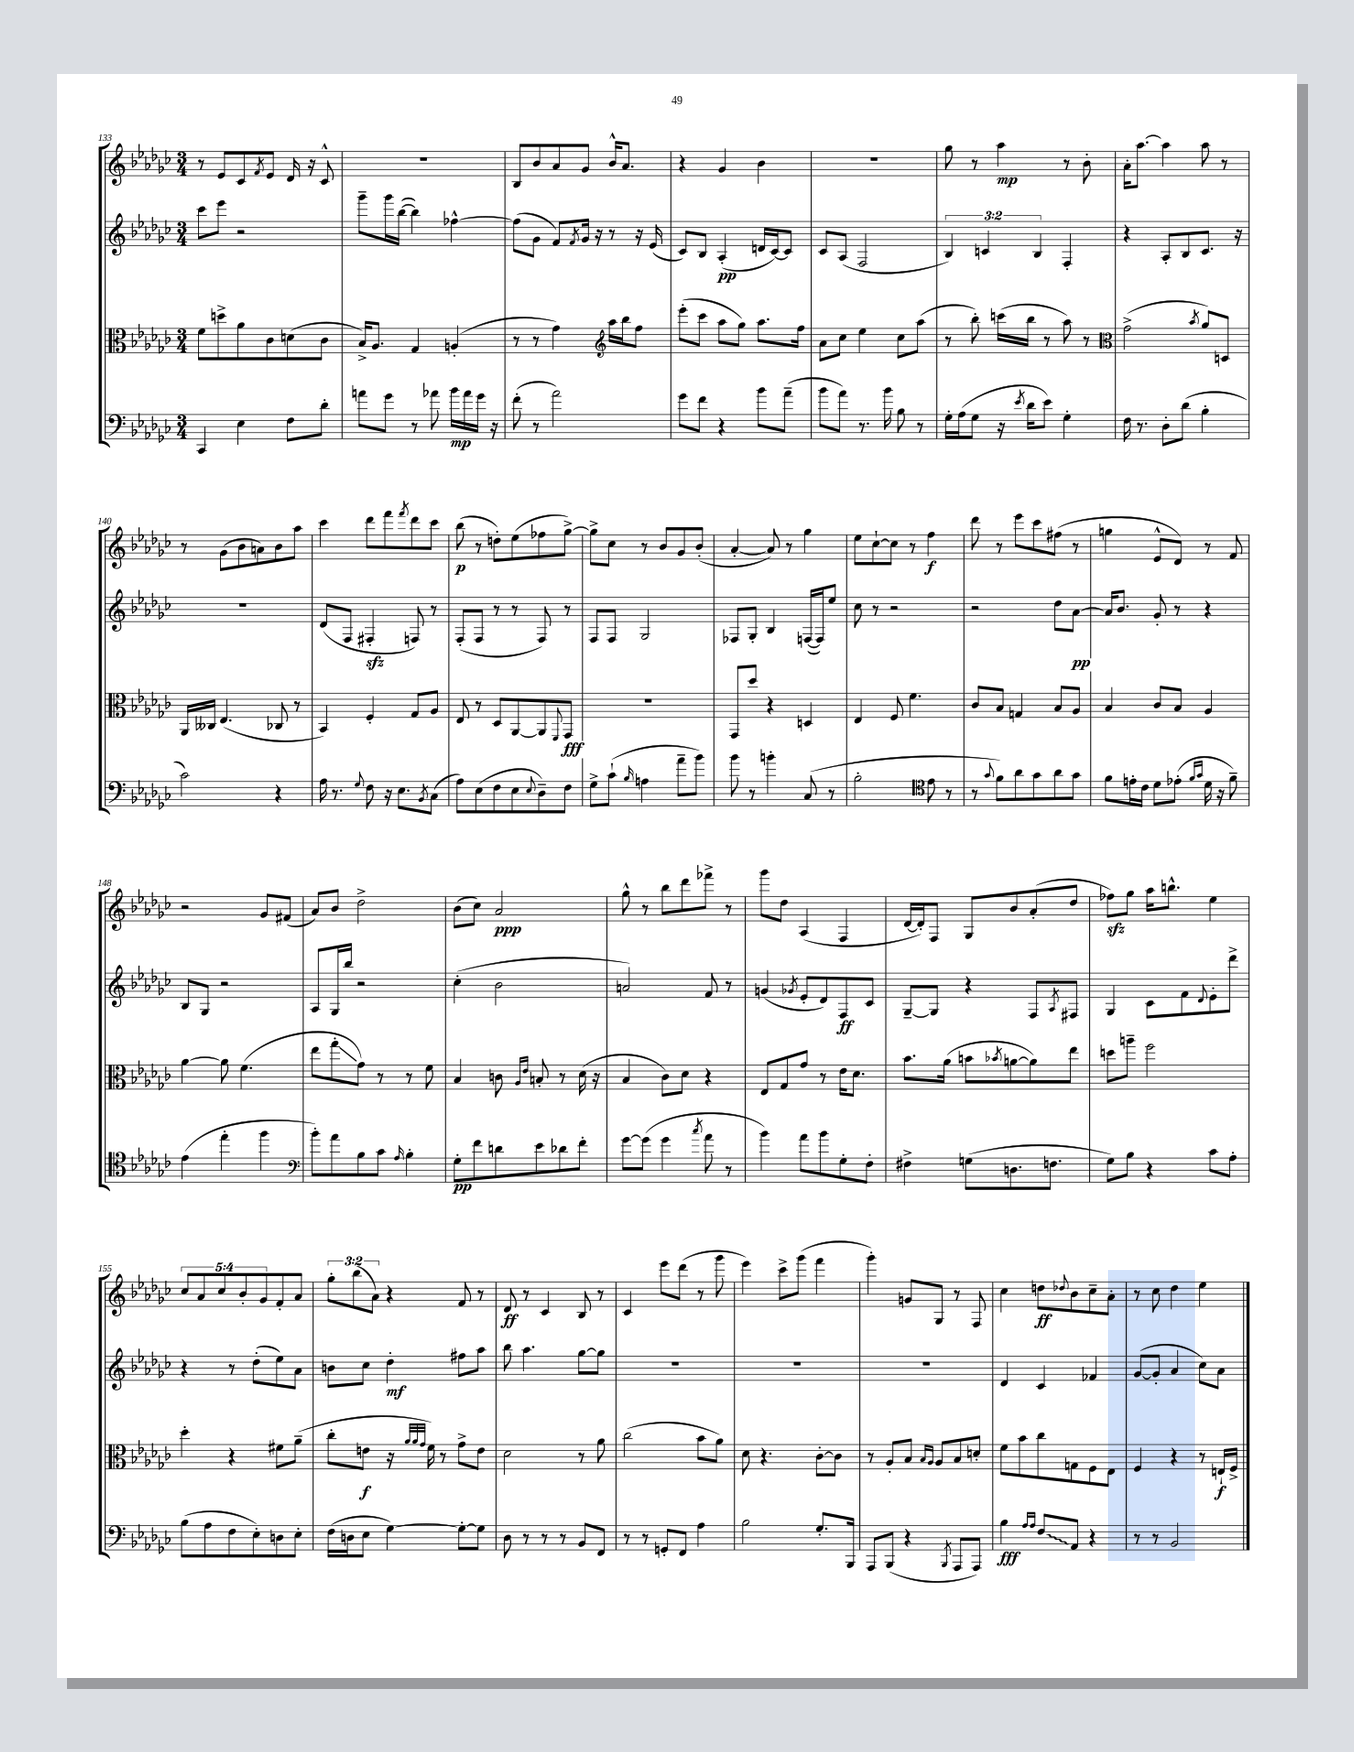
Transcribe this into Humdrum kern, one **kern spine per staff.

**kern	**kern	**kern	**kern
*staff4	*staff3	*staff2	*staff1
*clefF4	*clefC3	*clefG2	*clefG2
*k[b-e-a-d-g-c-]	*k[b-e-a-d-g-c-]	*k[b-e-a-d-g-c-]	*k[b-e-a-d-g-c-]
*M3/4	*M3/4	*M3/4	*M3/4
4CC-	8f	8ccc-	8r
.	8dd^	8eee-	8e-
4E-	8a-	2r	8c-
.	.	.	8qf
.	8c-	.	8e-
8F	(8d	.	16d-
.	.	.	16r
8d-'	8c-	.	8c-^^
=	=	=	=
8a	16B-^)	8ggg-~	2.r
.	8.A-	.	.
8g-	.	16ggg-	.
.	.	([16bb-	.
8r	4G-	4bb-])	.
8a-	.	.	.
16b-	(4A'	[4ff-^^	.
16a-	.	.	.
16g-	.	.	.
16r	.	.	.
=	=	=	=
(8f'	8r	(8ff-]	8B-
8r	8r	8g-	8b-
2a-)	4g-)	8f)	8a-
.	.	8qf	.
.	.	16g-	8g-
.	.	16r	.
*	*clefG2	*	*
.	16aa-	8r	16b-^^
.	16bb-	.	8.a-
.	8ff	16r	.
.	.	(16e-	.
=	=	=	=
8g-	(8eee-'	8c-)	4r
8f	8ccc-	8B-	.
4r	8aa-	(4A-'	4g-
.	8gg-)	.	.
8b-	8.aa-	16d	4b-
.	.	[16c-)	.
(8a-~	.	8c-]	.
.	16ff	.	.
=	=	=	=
8b-	8a-	8c-	2.r
8a-)	8cc-	(8A-	.
8.r	4ee-	2F	.
16b-	.	.	.
8B-	8cc-	.	.
8r	(8aa-	.	.
=	=	=	=
16G-'	8r	6B-)	8gg-
(16A-	.	.	.
8G-	8bb-')	.	8r
.	.	6c	.
16r	(16ccc	.	4aa-
8qe-	.	.	.
16d-	16bb-	.	.
.	.	6B-	.
8e-)	8r	.	.
4G-'	8aa-)	4F'	8r
.	8r	.	8b-'
=	=	=	=
*	*clefC3	*	*
16F	(2g-^	4r	16a-'
8.r	.	.	[8.aa-
8D-'	.	8A-'	4aa-]
(8d-	.	8B-	.
.	8qb-	.	.
4B-'	8a-)	8.c-	8aa-
.	8D	.	8r
.	.	16r	.
=	=	=	=
2c-)	16AA-	2.r	8r
.	16C--	.	.
.	(4.E-	.	(8g-
.	.	.	8b-
.	.	.	8a)
4r	8C-	.	8b-
.	8r	.	8aa-
=	=	=	=
16A-	4BB-)	(8d-	4ccc-
8.r	.	.	.
.	.	8F	.
8qqG-	.	.	.
8F	4F'	4F#'	8ddd-
16r	.	.	8fff
8.E-	.	.	.
.	.	.	8qfff
.	8G-	8F)	8ddd-
8qBB-	.	.	.
(8C-	8A-	8r	8ccc-
=	=	=	=
8A-)	8E-	(8F'	(8bb-
(8E-	8r	8F	8r
8F	8D-	8r	8dd')
8E-	[8AA-	8r	(8ee-
8qqE-	.	.	.
8D-~)	8AA-]	8F)	8ff-
.	8qqFF	.	.
8F	8GG-	8r	[8gg-^)
=	=	=	=
8G-^	2.r	8F	8gg-^]
(8c-`	.	8F	8cc-
16qqB-	.	.	.
4A	.	2G-	8r
.	.	.	8b-
8a-~	.	.	8g-
8b-)	.	.	(8b-'
=	=	=	=
8b-	8GG-	8F-	[4a-'
8r	8dd-	8G-'	.
4b'	4r	4B-	8a-])
.	.	.	8r
(8C-	4D	([16F	4gg-
.	.	16F])	.
8r	.	8ee-	.
=	=	=	=
2B-'	4E-	8cc-	8ee-
.	.	8r	[8cc-`
.	8F	2r	8cc-]
.	4.f	.	8r
*clefC4	*	*	*
8e-	.	.	4ff
8r	.	.	.
=	=	=	=
8r	8c-	2r	8ddd-
8qqg-	.	.	.
8f)	8B-	.	8r
8a-	4G	.	8eee-
8g-	.	.	8ccc-
8a-	8B-	8dd-	(8ff#
8g-	8A-	[8a-	8r
=	=	=	=
8f	4B-	16a-]	4gg
.	.	8.b-	.
16e'	.	.	.
16c-	.	.	.
8d-	8c-	8g-'	8e-^^
(8e-'	8B-	8r	8d-)
16qqf	.	.	.
16qqg-	.	.	.
16d-	4A-	4r	8r
16r	.	.	.
8f~)	.	.	8f
=	=	=	=
(4e-	[4a-	8B-	2r
.	.	8G-	.
4ee-'	8a-]	2r	.
.	(4.f	.	.
4ff	.	.	8g-
.	.	.	(8f#
=	=	=	=
*clefF4	*	*	*
8b-')	8ee-	8A-	8a-)
8a-	8gg-'	16G-	8b-
.	.	16bb-	.
8B-	8g-)	2r	2dd-^
8c-	8r	.	.
16qqA-	.	.	.
4B-'	8r	.	.
.	8f	.	.
=	=	=	=
8G-'	4B-	(4cc-'	(8b-
8f	.	.	8cc-)
8d	8c	2b-	2a-
.	16qqA-	.	.
.	16qqe-	.	.
8e-	8B'	.	.
8d-	8r	.	.
8f'	(16d-	.	.
.	16r	.	.
=	=	=	=
[8g-	4B-	2a)	8gg-^^
(8g-]	.	.	8r
4g-	8c-)	.	8bb-
.	8d-	.	8ddd-
8qcc-	.	.	.
8a-	4r	8f	8fff-^
8r	.	8r	8r
=	=	=	=
4b-)	8E-	(4g	8ggg-
.	8G-	.	8dd-
.	.	8qg-	.
8a-	8g-	8e-'	(4A-
8b-	8r	8d-)	.
8G-'	16e-	8F	4F
.	8.d-	.	.
8F'	.	8c-	.
=	=	=	=
4F#^	8.b-	[8G-~	[16d-
.	.	.	16d-'])
.	.	8G-]	8F
.	(16a-	.	.
(8G	8b	4r	8G-
.	8qb-	.	.
8.D	[8a	.	8b-
.	8a])	8F	(8a-'
8.F	.	.	.
.	.	8qA-	.
.	8ee-	8F#	8dd-
=	=	=	=
8G-)	8dd	4G-	8ff-)
8B-	8aa~	.	8gg-
4r	2ff	8c-	16aa-
.	.	.	8.bb^^
.	.	8f	.
.	.	8qqd-	.
8c-	.	8e-'	4ee-
8A-'	.	8ddd-^	.
=	=	=	=
(8B-	4dd-'	4r	10cc-
.	.	.	10a-
8A-	.	.	.
.	.	.	10cc-
8F	4r	8r	.
.	.	.	10b-'
8E-')	.	(8dd-'	.
.	.	.	10g-
8D	8f#	8ee-)	8f'
8E-'	(8a-~	8a-	8a-
=	=	=	=
(16F	8cc-'	8b	12gg-'
16D	.	.	.
.	.	.	(12bb-
8E-	8e	8cc-	.
.	.	.	12a-)
[4G-)	16r	4dd-'	4r
.	32qqa-	.	.
.	32qqa-	.	.
.	32qqg-	.	.
.	16f)	.	.
.	8r	.	.
8G-'_	8g-^	8ff#	8f
8G-]	8e	8aa-	8r
=	=	=	=
8D-	2d-	8bb-	8d-
8r	.	4.aa-	8r
8r	.	.	4c-
8r	.	.	.
8BB-	8r	[8gg-	8B-
8FF	8a-	8gg-]	8r
=	=	=	=
8r	(2cc-	2.r	4c-
8r	.	.	.
8GG'	.	.	8eee-
8FF	.	.	(8ddd-
4A-	8b-	.	8r
.	8a-)	.	8ggg-
=	=	=	=
2B-	8d-	2.r	4eee-)
.	4.r	.	.
.	.	.	8ccc-^
.	.	.	(8ggg-
8.G-'	[8c-'	.	4fff
.	8c-]	.	.
16BBB-	.	.	.
=	=	=	=
8AAA-	8r	2.r	4ggg-')
(8BBB-	8A-'	.	.
4r	8B-	.	8g
.	16qqB-	.	.
.	16qqA-	.	.
.	8A-	.	8G-
8qBBB-	.	.	.
8AAA-	8B-	.	8r
8AAA-)	8d'	.	8F
=	=	=	=
4B-	8f	4d-	4cc-
.	8b-	.	.
16qqA-	.	.	.
16qqA-	.	.	.
8F	8cc-	4c-	8dd
.	.	.	8qqdd-
8AA-	8G	.	8b-
4r	8F	4f-	8cc-~
.	8E-	.	8a-'
=	=	=	=
8r	4F	([8g-	8r
8r	.	8g-']	8cc-
2BB-	4r	4a-	4dd-
.	8r	8cc-)	4ee-
.	16E`	8a-	.
.	16F^	.	.
==	==	==	==
*-	*-	*-	*-
